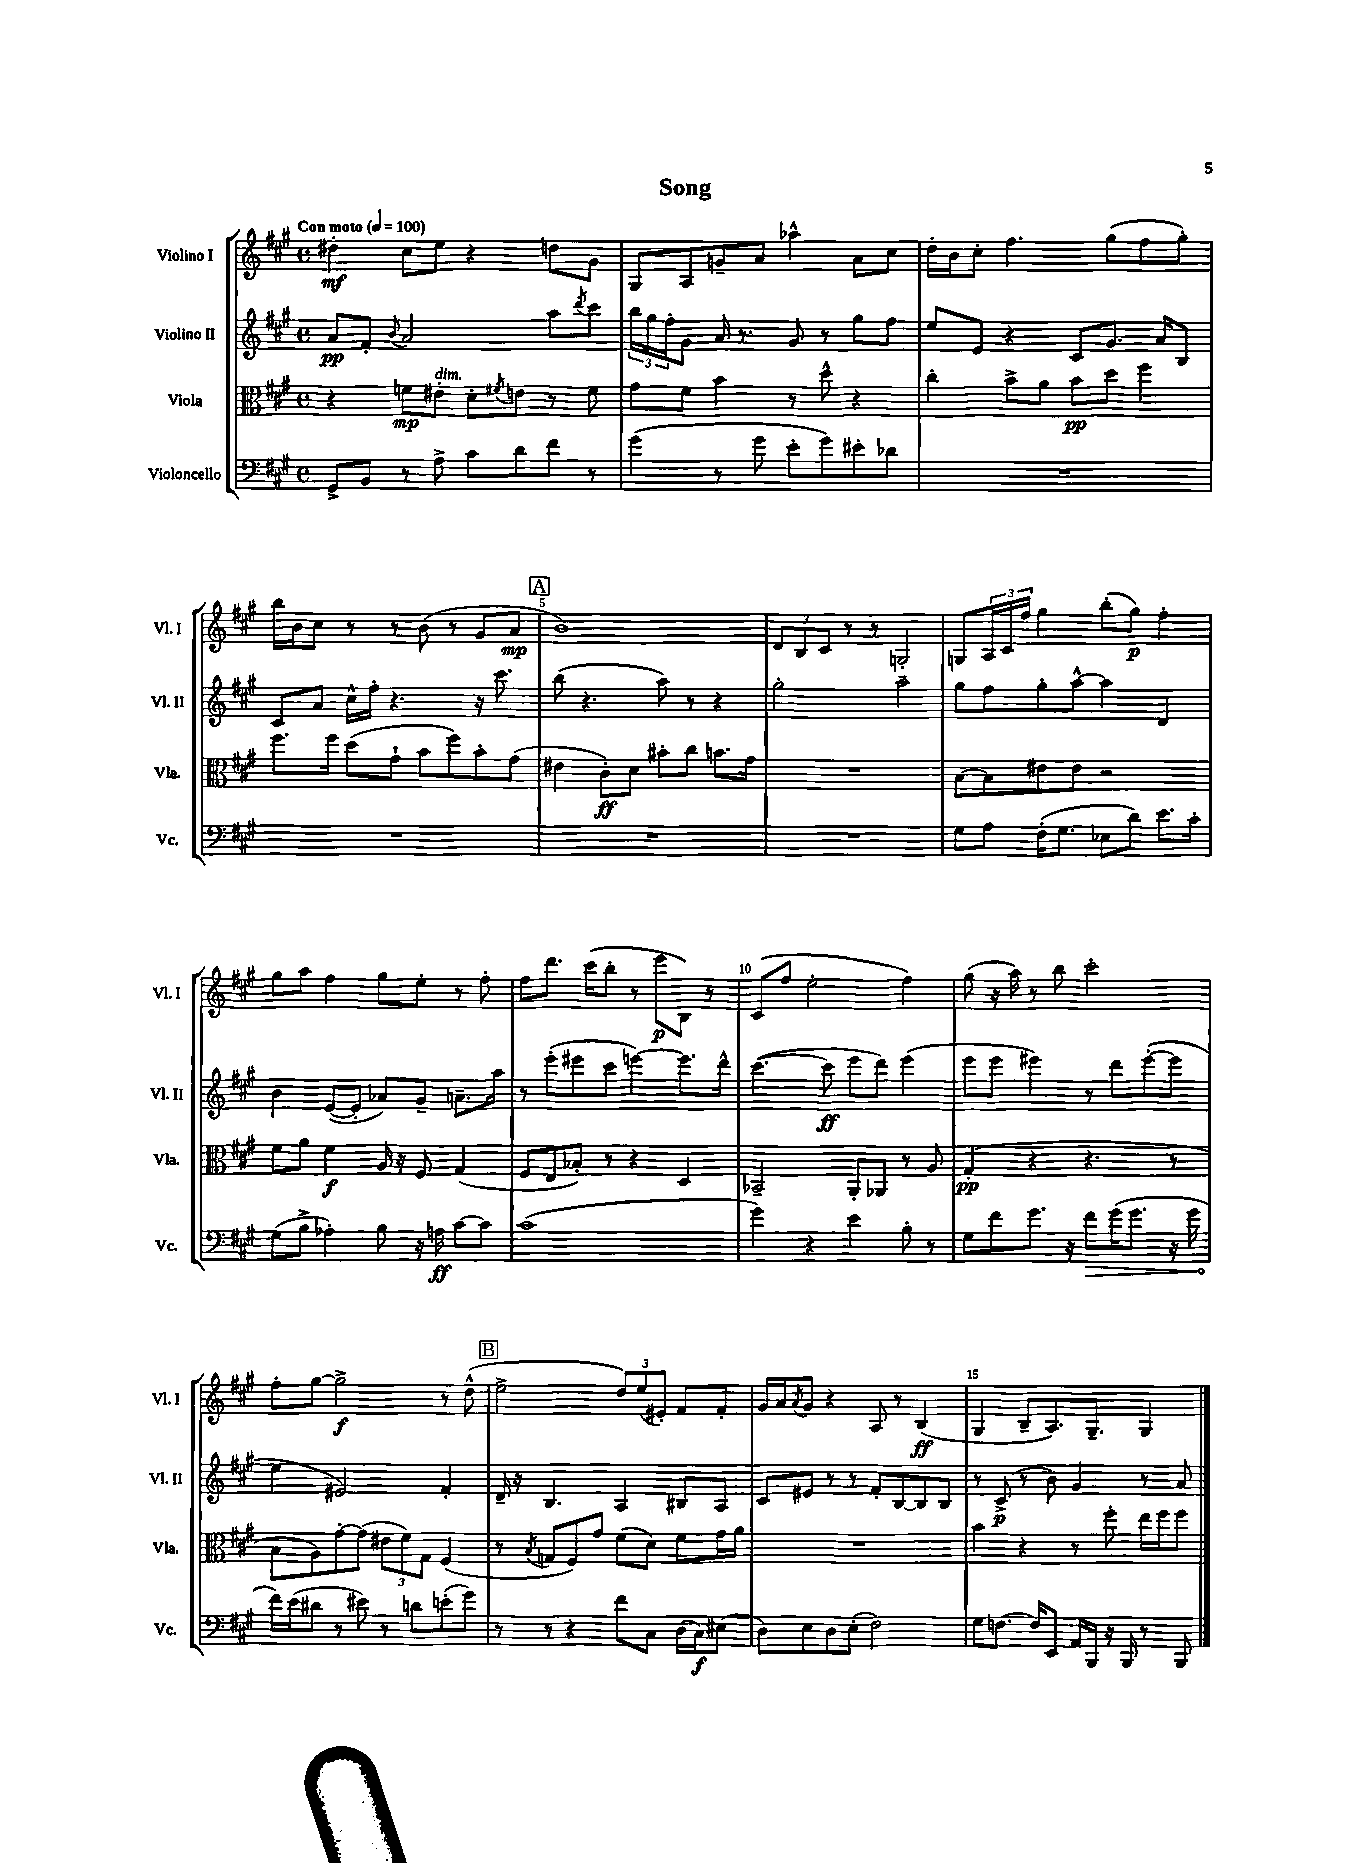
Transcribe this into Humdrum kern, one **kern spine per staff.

**kern	**kern	**kern	**kern
*staff4	*staff3	*staff2	*staff1
*clefF4	*clefC3	*clefG2	*clefG2
*k[f#c#g#]	*k[f#c#g#]	*k[f#c#g#]	*k[f#c#g#]
*M4/4	*M4/4	*M4/4	*M4/4
*met(c)	*met(c)	*met(c)	*met(c)
*MM100	*MM100	*MM100	*MM100
8GG#^/L	4r	8a/L	4dd#'\
8BB/J	.	8f#'/J	.
.	.	8qqb/	.
8r	8f\L	2a/	8cc#\L
8A^\	8e#'\J	.	8ee\J
8c#\L	8d'\L	.	4r
.	8qf#/	.	.
8d\	8e\J	.	.
8f#\J	8r	8aa\L	8dd\L
.	.	8qddd/	.
8r	8f#\	8ccc#\J	8g#\J
=	=	=	=
(4g#\	8g#\L	24bb\LL	8G#/L
.	.	24gg#\	.
.	.	24ff#'\J	.
.	8f#\J	8g#\J	8A/
8r	4b\	16a/	8g~/
.	.	8.r	.
8g#\	.	.	8a/J
8e'\L	8r	8g#/	4aa-^^\
8g#\)	8dd^^\	8r	.
8e#'\	4r	8gg#\L	8a\L
8d-\J	.	8ff#\J	8cc#\J
=	=	=	=
1r	4cc#'\	8ee/L	16dd'\LL
.	.	.	16b\J
.	.	8e/J	8cc#'\J
.	8b^\L	4r	4.ff#\
.	8a\J	.	.
.	8b\L	8c#/L	.
.	8dd\J	8.g#/J	(8gg#\L
.	4ff#\	.	8ff#\
.	.	16a/LK	.
.	.	8B/J	8gg#'\J)
=	=	=	=
1r	8.ff#\L	8c#/L	16bb\LL
.	.	.	16b\J
.	.	8a/J	8cc#\J
.	16ff#\Jk	.	.
.	(8dd\L	16cc#^^\LL	8r
.	.	16ff#'\JJ	.
.	8g#`\J	4.r	8r
.	8b\L	.	(8b\
.	8ff#\)	.	8r
.	8b'\	16r	8g#/L
.	.	8.ccc#\	.
.	(8g#\J	.	8a/J
=	=	=	=
1r	4e#\	(8bb\	1b)
.	.	4.r	.
.	8c#'\L)	.	.
.	8d\J	.	.
.	8b#'\L	8aa\)	.
.	8cc#\J	8r	.
.	8.b\L	4r	.
.	16g#\Jk	.	.
=	=	=	=
1r	1r	2gg#'\	12d/L
.	.	.	12B/
.	.	.	12c#/J
.	.	.	8r
.	.	.	8r
.	.	2aa~\	2G'/
=	=	=	=
8G#\L	[8B\L	8gg#\L	8G/L
8A\J	8B\]	8ff#\	24A/L
.	.	.	24c#/
.	.	.	24ff#/JJ
(16F#'\LK	8e#\	8gg#'\	4gg#\
8.G#\J	.	.	.
.	8e#\J	[8aa^^\J	.
8E-\L	2r	4aa\]	(8bb'\L
8d\J)	.	.	8gg#\J)
8.e\L	.	4d/	4ff#'\
16c#'\Jk	.	.	.
=	=	=	=
(8G#\L	8f#\L	4b\	8gg#\L
8B^\J	8a\J	.	8aa\J
4A-'\)	4f#\	([8e/L	4ff#\
.	.	8e'/]J	.
8B\	16A/	8a-/L)	8gg#\L
.	16r	.	.
16r	8F#/	8g#~/J	8ee'\J
16A\	.	.	.
[8c#\L	(4G#/	8.a~\L	8r
8c#\]J	.	.	8ff#'\
.	.	16aa\Jk	.
=	=	=	=
(1c#	8F#/L	8r	8ff#\L
.	8E/	(8eee'\L	8.ddd\J
.	8B-'/J)	8eee#\	.
.	.	.	(16ccc#\LK
.	8r	8ccc#\J	8bb'\J
.	4r	[4eee\)	8r
.	.	.	8eee\L
.	4D/	8.eee\]L	8B\J)
.	.	.	8r
.	.	16ddd^^\Jk	.
=	=	=	=
4g#\)	2BB-~/	([4.ccc#\	(8c#/L
.	.	.	8ff#/J
4r	.	.	2ee'\
.	.	8ccc#\]	.
4e\	8AA'/L	8eee\L	.
.	8AA-/J	8ddd\J)	.
8B'\	8r	(4eee\	4ff#\)
8r	8A/	.	.
=	=	=	=
8G#\L	(4G#'/	8eee\L	(8gg#\
8f#\	.	8eee\J	16r
.	.	.	16aa\)
8.g#\J	4r	4eee#\)	8r
.	.	.	8bb\
16r	.	.	.
8f#\L	4.r	8r	2ccc#'\
(16g#\K	.	8ddd\L	.
8.g#\J	.	.	.
.	.	([8eee#'\	.
16r	8r	8eee#\]J	.
16g#\	.	.	.
=	=	=	=
16f#\LL)	8B\L	4ee\	8ff#'\L
(16e\J	.	.	.
8d#\J	8A\)	.	[8gg#\J
8r	[8g#'\	2e#/)	2gg#^\]
8e#\)	(8g#\]J	.	.
8r	12e#\L	.	.
.	12f#\)	.	.
8d\L	.	.	.
.	12G#\J	.	.
(8e'\	(4F#/	4f#'/	8r
8g#\J)	.	.	(8dd^^\
=	=	=	=
8r	8r	16d~/	2ee^\
.	.	16r	.
.	8qB/	.	.
8r	8G/L	4.B/	.
4r	8F#/)	.	.
.	8g#/J	.	.
8f#\L	(8f#\L	4A/	12dd/L)
.	.	.	(12ee/
8C#\J	8d\J)	.	.
.	.	.	12e#'/J)
(16D\LL	8f#\L	8B#/L	8f#/L
16C#\J)	.	.	.
(8E#\J	16g#\L	8A/J	8f#'/J
.	16a\JJ	.	.
=	=	=	=
8D\L)	1r	8c#/L	16g#/LL
.	.	.	16a/J
.	.	.	8qa/
8E\	.	8e#/J	8g#/J
8D\	.	8r	4r
(8E'\J	.	8r	.
2F#\)	.	8f#'/L	8A/
.	.	[8B/	8r
.	.	8B/]	(4B/
.	.	8B/J	.
=	=	=	=
8G#\L	4b\	8r	4G#/
[8.F\J	.	(8c#^/	.
.	4r	8r	8B~/L
16F/]LK	.	.	.
8EE/J	.	8b\)	8.A/)
16AA/LL	8r	4g#/	.
16BBB/JJ	.	.	8.G#~/J
16r	8ff#'\	.	.
16BBB/	.	.	.
8r	16ee\LL	8r	4G#/
.	16ff#\J	.	.
8BBB/	8ff#\J	8a/	.
==	==	==	==
*-	*-	*-	*-
